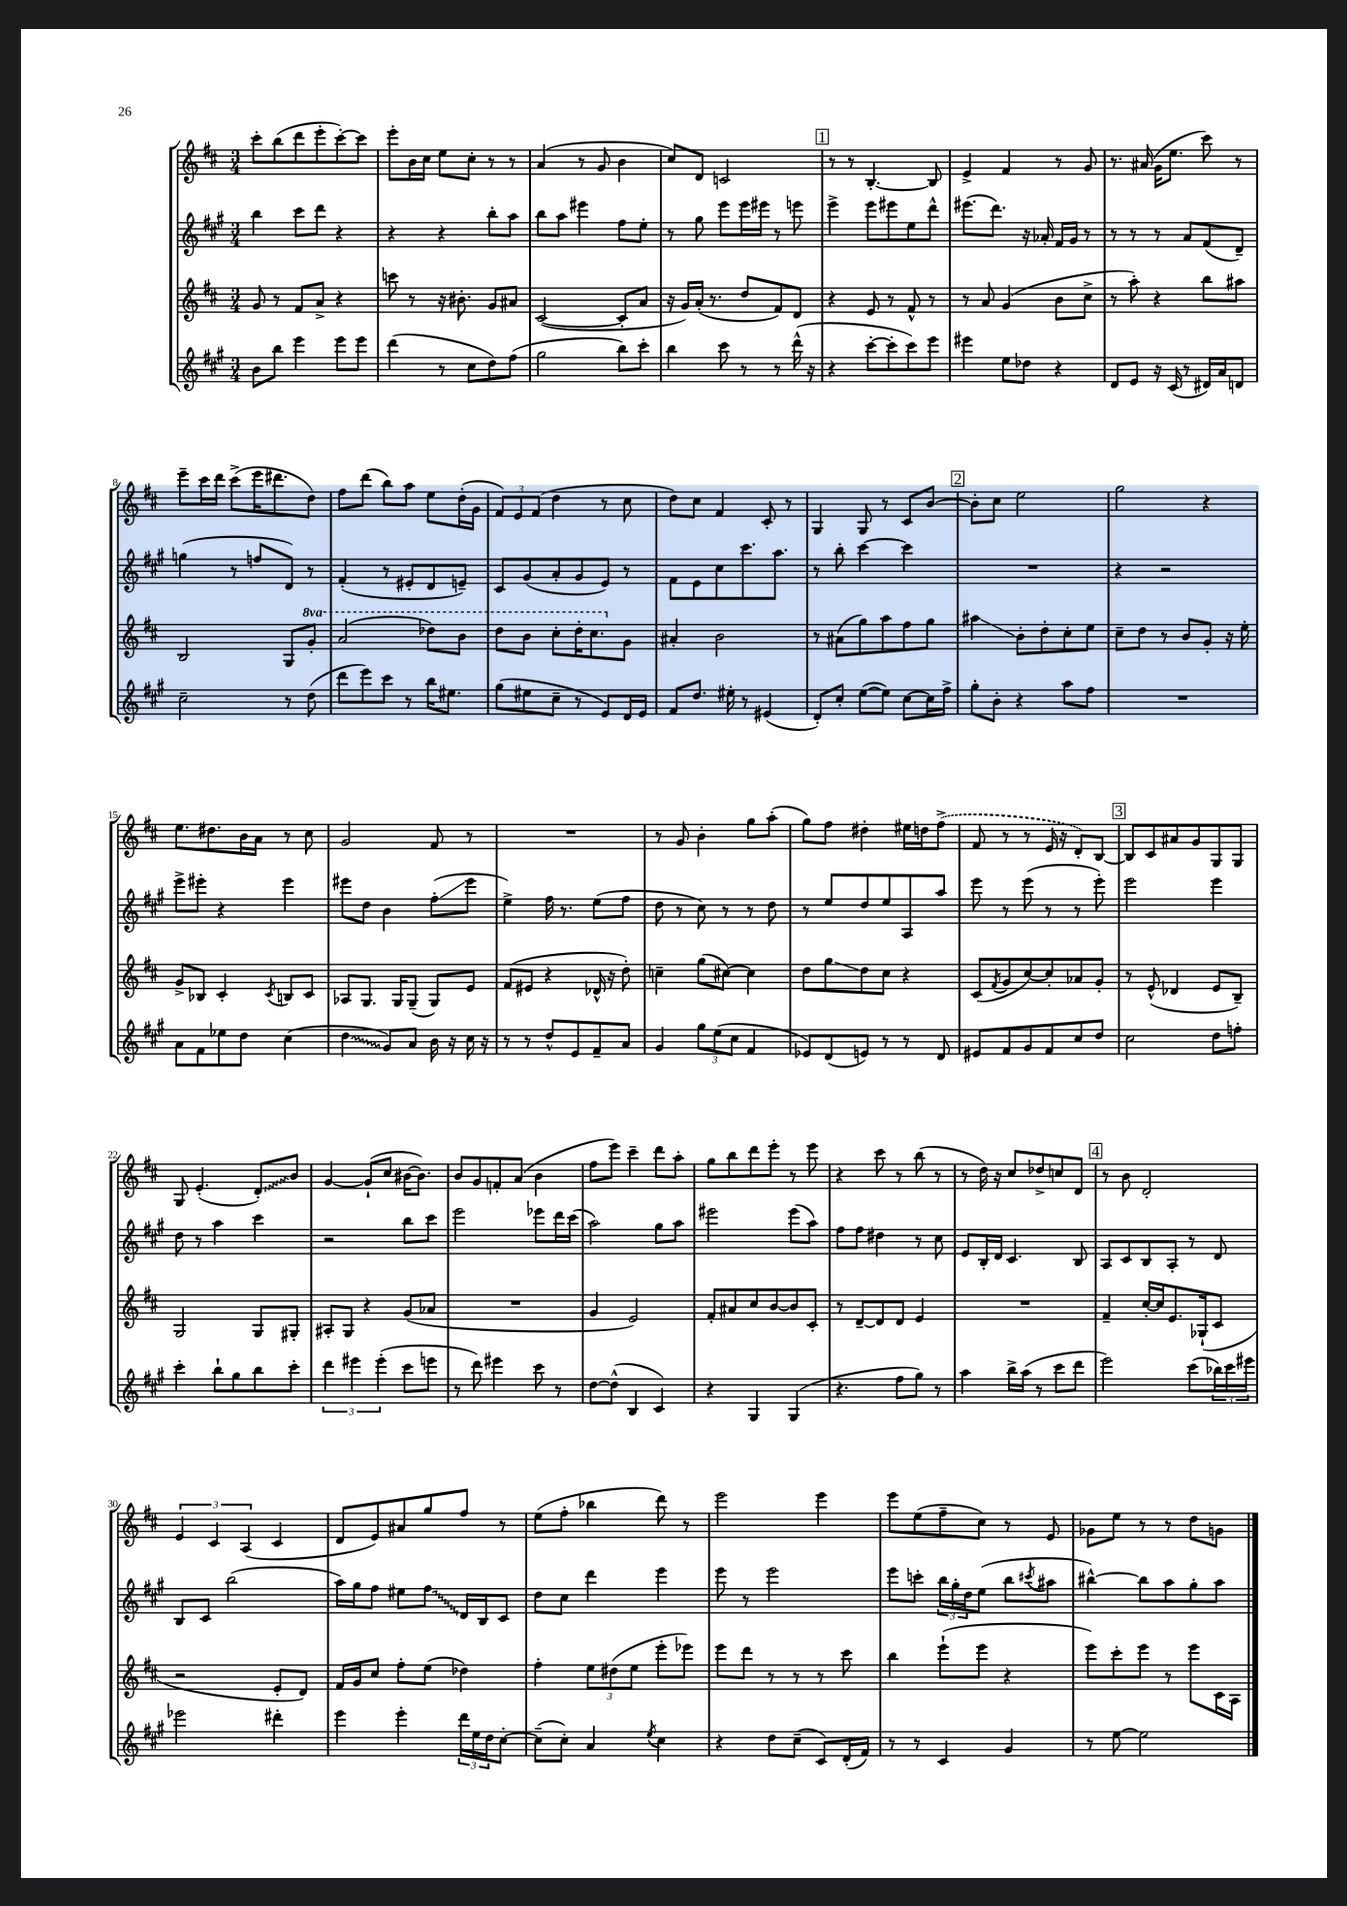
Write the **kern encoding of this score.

**kern	**kern	**kern	**kern
*staff4	*staff3	*staff2	*staff1
*clefG2	*clefG2	*clefG2	*clefG2
*k[f#c#g#]	*k[f#c#]	*k[f#c#g#]	*k[f#c#]
*M3/4	*M3/4	*M3/4	*M3/4
8b\L	8g/	4bb\	8ccc#'\L
8bb\J	8r	.	(8bb\
4eee\	8f#/L	8ccc#\L	8ddd\
.	8a^/J	8ddd\J	8eee'\
8eee\L	4r	4r	[8ccc#'\)
8eee\J	.	.	8ccc#\]J
=	=	=	=
(4ddd\	8ccc\	4r	8eee'\L
.	8r	.	16b\L
.	.	.	16cc#\JJ
8r	16r	4r	8ee\L
.	8.b#'\	.	.
8cc#\L	.	.	8cc#'\J
8dd\)	8g/L	8bb'\L	8r
(8ff#\J	8a#/J	8aa\J	8r
=	=	=	=
2gg#\	([2c#/	8bb\L	(4a/
.	.	8aa\J	.
.	.	4eee#\	8r
.	.	.	8g/
8bb\L)	8c#'/]L	8ff#\L	4b\
8ccc#'\J	8a/J	8ee'\J	.
=	=	=	=
4bb\	16r	8r	8cc#/L)
.	16g/LL)	.	.
.	(16a'/JJ	8gg#\	8d/J
.	8.r	.	.
8ccc#\	.	8eee\L	2c/
8r	8dd/L	16eee\L	.
.	.	16eee#\JJ	.
8r	8f#/)	8r	.
(16ddd^^\	8d/J	8eee\	.
16r	.	.	.
=	=	=	=
4r	4r	4eee^\	8r
.	.	.	8r
[8ccc#'\L	8e/	8eee\L	[4.B'/
8ccc#'\]	8r	8eee#\	.
8ccc#\)	8f#^^/	8ee\	.
8eee\J	8r	8ddd^^\J	8B/]
=	=	=	=
4eee#\	8r	(8.eee#\L	4e^/
.	8a/	.	.
.	.	8.ddd\J)	.
8ee\L	(4g/	.	4f#/
8dd-\J	.	16r	.
.	.	16a-'/	.
4r	8b\L	16f#/LL	8r
.	.	16g#/JJ	.
.	8cc#^\J	8r	8g/
=	=	=	=
8d/L	8r	8r	8.r
8e/J	8aa'\)	8r	.
.	.	.	(16a#/
16r	4r	8r	16g\LK
(16c#/	.	.	8.ee\J
8r	.	8a/L	.
16d#/LL)	8bb\L	(8f#/	8ccc#\)
16a/J	.	.	.
8d/J	8aa#\J	8d~/J)	8r
=	=	=	=
2cc#~\	2B/	(4gg\	8eee~\L
.	.	.	16ccc#\L
.	.	.	16ddd\JJ
.	.	8r	(8ccc#^\L
.	.	8ff/L	16eee\K
.	.	.	8.ddd#\
8r	8G/L	8d/J)	.
(8dd\	8gg'/J	8r	8dd\J)
=	=	=	=
8ddd\L	(2aa/	(4f#'/	8ff#\L
8eee\)	.	.	(8ddd\J
8ccc#\J	.	8r	8bb\L)
8r	.	8e#'/L	8aa\J
16bb\LK	8ddd-\L)	8d/	8ee\L
8.ee#\J	.	.	.
.	8bb\J	8e~/J)	(16dd'\L
.	.	.	16g\JJ
=	=	=	=
(8gg#\L	8ddd\L	8c#/L	12f#/L)
.	.	.	12e/
8ee#\	8bb\J	(8g#/	.
.	.	.	(12f#/J
8cc#~\J	8ccc#'\L	8a'/	4dd\
8r	16ddd'\K	8g#/	.
.	8.ccc#\	.	.
8e/L)	.	8e/J)	8r
16d/L	8g\J	8r	8cc#\
16e/JJ	.	.	.
=	=	=	=
8f#/L	4a#'/	8f#\L	8dd\L)
8.dd/J	.	8e\	8cc#\J
.	2b\	8cc#\	4f#/
16ee#'\	.	.	.
8r	.	8.ccc#\	.
(4e#/	.	.	8c#'/
.	.	8.aa\J	.
.	.	.	8r
=	=	=	=
8d'/L)	8r	8r	4G/
8cc#'/J	(8a#\L	8bb'\	.
([8ee\L	8gg\)	[4ccc#\	8G/
8ee\]J)	8aa\	.	8r
[8cc#\L	8ff#\	4ccc#\]	8c#/L
16cc#\]L	8gg\J	.	[8b/J
16ff#^\JJ	.	.	.
=	=	=	=
8gg#'\L	4aa#\	2.r	8b'\]L
8b'\J	.	.	8cc#\J
4r	8b'\L	.	2ee\
.	8dd'\	.	.
8aa\L	8cc#'\	.	.
8ff#\J	8ee\J	.	.
=	=	=	=
2.r	8cc#~\L	4r	2gg\
.	8dd\J	.	.
.	8r	2r	.
.	8b/L	.	.
.	8g'/J	.	4r
.	16r	.	.
.	16ee'\	.	.
=	=	=	=
8a\L	8g^/L	8eee^\L	8.ee\L
8f#\	8B-/J	8eee#'\J	.
.	.	.	8.dd#\
8ee-\	4c#'/	4r	.
8dd\J	.	.	16b\L
.	.	.	16a\JJ
.	8qc#/	.	.
(4cc#\	8B/L	4eee#\	8r
.	8c#/J	.	8cc#\
=	=	=	=
4dd\	8A-/L	8eee#\L	2g/
.	8.G/J	8dd\J	.
8g#/L)	.	4b\	.
.	16G/LK	.	.
8a/J	(8G~/J	.	.
16b\	8G/L)	(8ff#'\L	8f#/
16r	.	.	.
16cc#\	8e/J	8eee#\J	8r
16r	.	.	.
=	=	=	=
8r	(8f#/L	4ee^\)	2.r
8r	8e#/J	.	.
8dd^^/L	4r	16ff#\	.
.	.	8.r	.
8e/	.	.	.
8f#~/	16d-^^/	(8ee\L	.
.	16r	.	.
8a/J	8dd'\)	8ff#\J	.
=	=	=	=
4g#/	4cc~\	8dd\	8r
.	.	8r	8g/
12gg#\L	(8gg\L	8cc#\)	4b'\
(12ee\	.	.	.
.	[8cc#\J)	8r	.
12cc#\J	.	.	.
4f#/	4cc#\]	8r	8gg\L
.	.	8dd\	(8aa'\J
=	=	=	=
8e-/L)	8dd\L	8r	8gg\L)
(8d/	8gg\	8ee/L	8ff#\J
8e/J)	8dd\	8dd/	4dd#'\
8r	8cc#\J	8ee/	.
8r	4r	8A/	16ee#\LL
.	.	.	16dd\J
8d/	.	8aa/J	(8ff#^\J
=	=	=	=
8e#/L	(8c#/L	8eee\	8f#/
.	8qf#/	.	.
8f#/	8g/	8r	8r
8g#/	[8cc#/)	(8eee\	8r
8f#/	8cc#'/]	8r	16e/
.	.	.	16r
8cc#/	8a-/	8r	8d'/L)
8dd/J	8g'/J	8eee'\)	[8B/J
=	=	=	=
2cc#\	8r	2eee\	8B/]L
.	(8e^^/	.	8c#/
.	4d-/	.	8a#/
.	.	.	8g/
8dd\L	8e/L	4eee\	8G/
8ff'\J	8B~/J)	.	8G/J
=	=	=	=
4ccc#'\	2G/	8dd\	8G/
.	.	8r	(4.e'/
8bb`\L	.	4aa\	.
8gg#\	.	.	.
8bb\	8G/L	4ccc#\	8d'/L)
8ccc#'\J	8G#'/J	.	8b/J
=	=	=	=
6ddd\	8A#'/L	2r	[4g/
.	8G/J	.	.
6eee#\	.	.	.
.	4r	.	(8g`/]L
(6eee#'\	.	.	.
.	.	.	8cc#/J
8ccc#\L	(8g/L	8bb\L	[16b#\LK
.	.	.	8.b#\]J)
8eee\J	8a-/J	8ccc#\J	.
=	=	=	=
8r	2.r	2eee\	8b/L
8ddd\)	.	.	8g/
4eee#\	.	.	8f'/
.	.	.	(8a/J
8ccc#\	.	8eee-\L	4b\
8r	.	16ddd\L	.
.	.	(16ccc#\JJ	.
=	=	=	=
[8dd\L	4g/	2aa\)	8ff#\L
(8dd^^\]J	.	.	8eee\J)
4B/	2e/)	.	4ccc#~\
4c#/)	.	8gg#\L	8ddd\L
.	.	8aa\J	8aa'\J
=	=	=	=
4r	8f#'/L	2eee#\	8gg\L
.	8a#/	.	8bb\
4G#/	8cc#/	.	8ddd\
.	[8b/	.	8eee'\J
(4G#/	8b/]	(8eee#\L	8r
.	8c#'/J	8aa\J)	8eee\
=	=	=	=
4.r	8r	8ff#\L	4r
.	[8d~/L	8ff#\J	.
.	8d/]	4dd#\	8ccc#\
8ff#\L	8d/J	.	8r
8gg#\J)	4e/	8r	(8bb\
8r	.	8cc#\	8r
=	=	=	=
4aa\	2.r	8e/L	8r
.	.	16B'/L	16dd\)
.	.	16d/JJ	16r
16bb^\LL	.	4.c#/	8cc#/L
(16aa\JJ	.	.	.
8r	.	.	8dd-^/
8ccc#\L	.	.	8cc/
8ddd\J	.	8B/	8d/J
=	=	=	=
2eee\)	4f#~/	8A/L	8r
.	.	8c#/	8b\
.	[16cc#'/LL	8B/	2d'/
.	16cc#/]J	.	.
.	8.e/	8A'/J	.
(8ccc#\L	.	8r	.
.	(16G-`/k	.	.
24bb-\L)	8c#/J	8d/	.
24ccc#\	.	.	.
24eee#\JJ	.	.	.
=	=	=	=
2eee-\	2r	8B/L	6e/
.	.	8c#/J	.
.	.	.	6c#/
.	.	(2bb\	.
.	.	.	(6A/
4ddd#'\	8e'/L	.	4c#/
.	8d/J)	.	.
=	=	=	=
4eee\	16f#/LL	16aa\LL)	8d/L
.	16g/J	16gg#\J	.
.	8cc#/J	8ff#\J	8e/)
4eee'\	8ff#'\L	8ee#\L	8a#/
.	(8ee\J	8ff#\J	8gg/
24ddd\LL	4dd-\)	16d/LL	8ff#/J
24ee\	.	.	.
.	.	16B/J	.
24dd\J	.	.	.
[8cc#'\J	.	8c#/J	8r
=	=	=	=
(8cc#~\]L	4ff#'\	8dd\L	(8ee\L
8cc#'\J)	.	8cc#\J	8ff#'\J
4a/	12ee\L	4ddd\	4bb-\
.	(12dd#\	.	.
.	12ee\J	.	.
8qee/	.	.	.
4cc#\	8eee'\L	4eee\	8ddd\)
.	8eee-\J)	.	8r
=	=	=	=
4r	8eee\L	8eee\	2eee\
.	8ddd\J	8r	.
8dd\L	8r	2eee\	.
(8cc#~\J	8r	.	.
8c#/L)	8r	.	4eee\
(16d'/L	8ccc#\	.	.
16f#/JJ)	.	.	.
=	=	=	=
8r	4bb\	8eee\L	8eee\L
8r	.	8ccc'\J	(8ee\
4c#/	(8eee`\L	24bb\LL	8ff#~\
.	.	24gg#'\	.
.	.	24dd\J	.
.	8eee\J	(8ee\J	8cc#\J)
4g#/	4r	8bb\L	8r
.	.	8qccc#/	.
.	.	8aa#\J	8e/
=	=	=	=
8r	8eee\L)	[4bb#^^\)	8g-\L
[8ee\	8ccc#'\	.	8ee\J
2ee\]	8eee\J	8bb#\]L	8r
.	8r	8aa\	8r
.	8eee\L	8gg#'\	8dd\L
.	16c#\L	8aa\J	8g\J
.	16A\JJ	.	.
==	==	==	==
*-	*-	*-	*-
